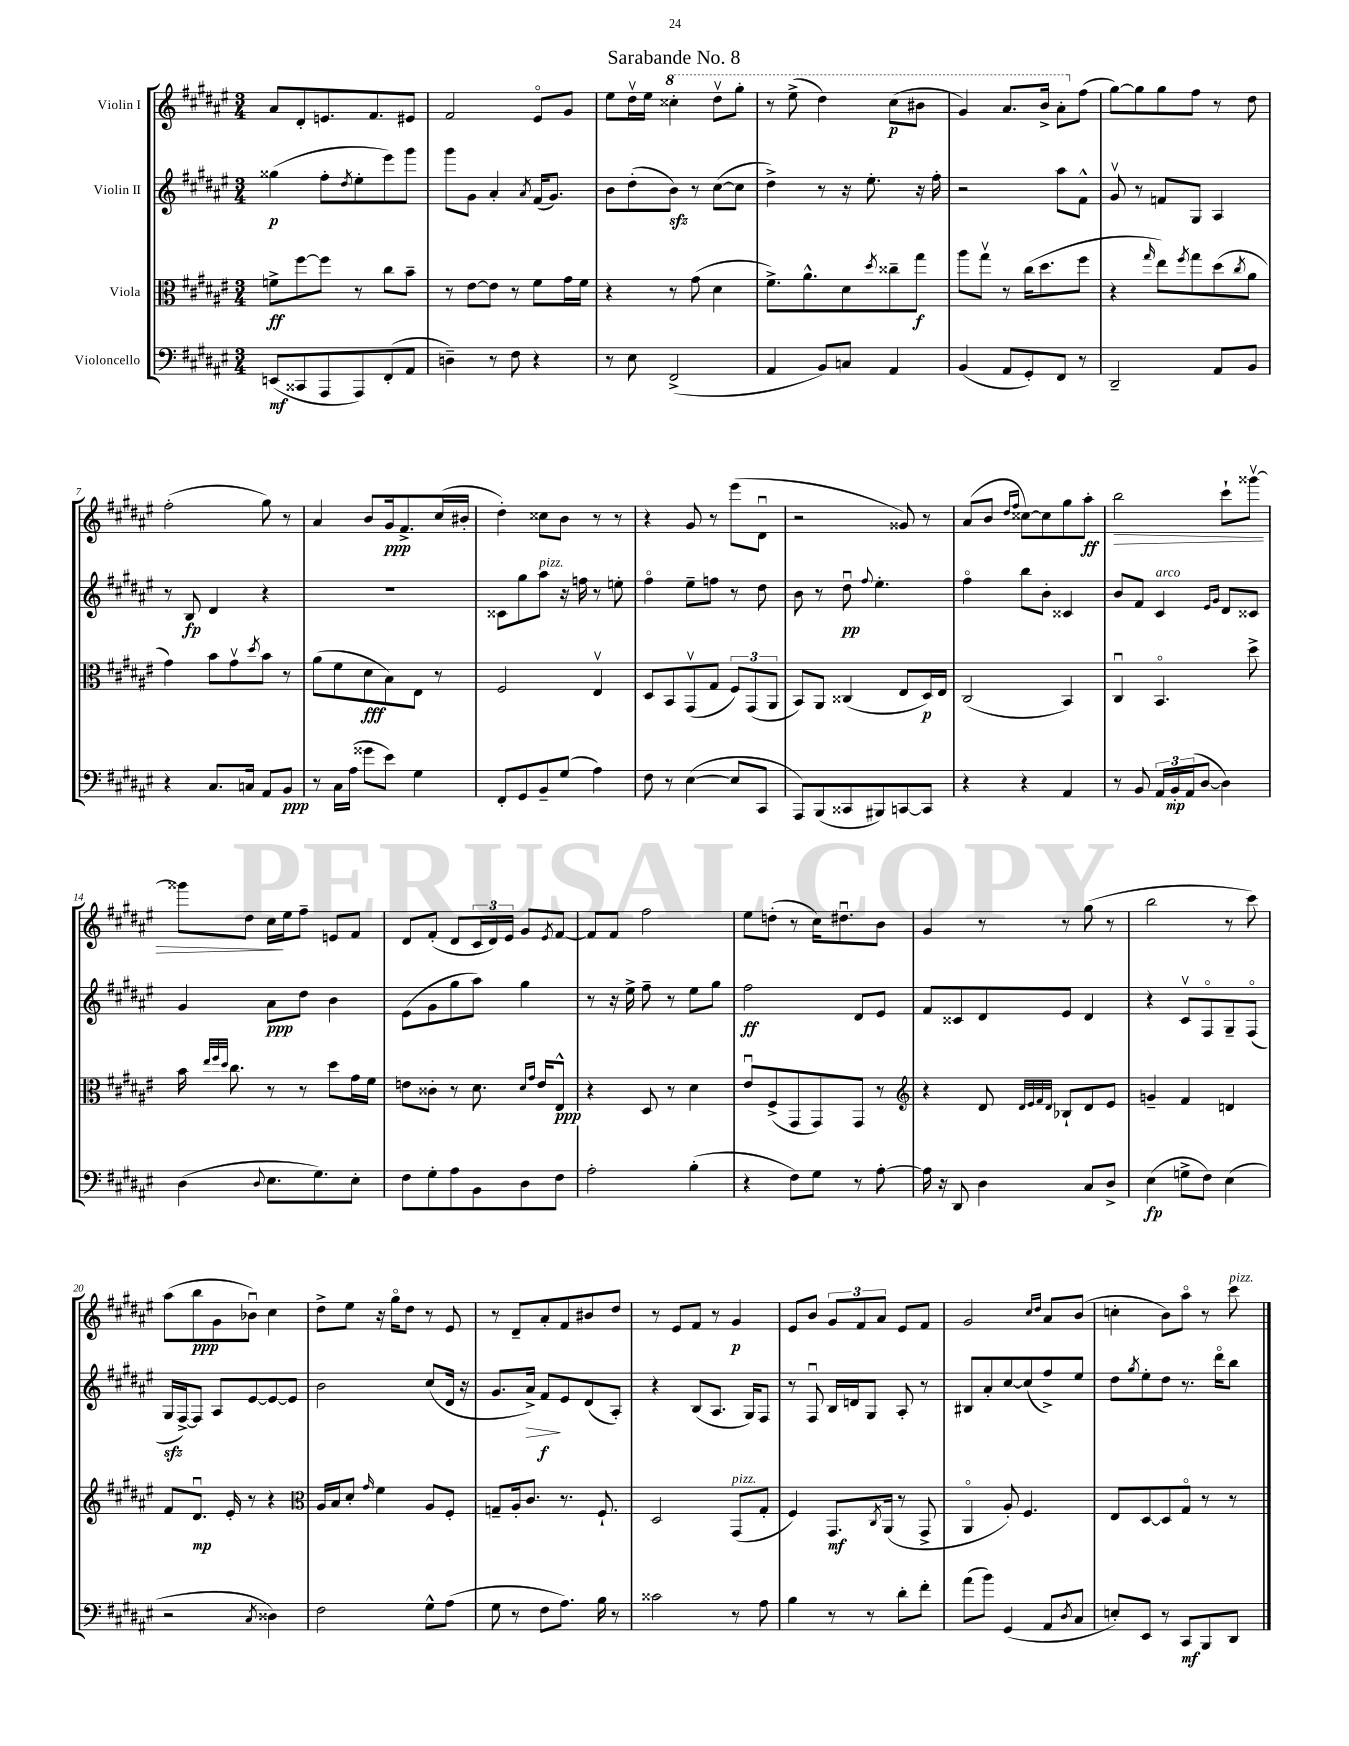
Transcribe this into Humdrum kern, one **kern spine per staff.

**kern	**kern	**kern	**kern
*staff4	*staff3	*staff2	*staff1
*clefF4	*clefC3	*clefG2	*clefG2
*k[f#c#g#d#a#e#]	*k[f#c#g#d#a#e#]	*k[f#c#g#d#a#e#]	*k[f#c#g#d#a#e#]
*M3/4	*M3/4	*M3/4	*M3/4
(8EE/L	8f^\L	(4gg##\	8a#/L
8CC##/	[8ff#\	.	8d#'/
8AAA#/	8ff#\]J	8ff#'\L	8.e/
.	.	8qdd#/	.
8AAA#/)	8r	8ee#'\	.
.	.	.	8.f#/
(8FF#'/	8cc#\L	8eee#\)	.
8AA#/J	8b~\J	8ggg#\J	8e#/J
=	=	=	=
4D~\)	8r	8ggg#\L	2f#/
.	[8e#\L	8g#\J	.
8r	8e#\]J	4a#'/	.
8F#\	8r	.	.
.	.	8qa#/	.
4r	8f#\L	(16f#/LK	8e#o/L
.	.	8.g#/J)	.
.	16g#\L	.	8g#/J
.	16f#\JJ	.	.
=	=	=	=
8r	4r	8b\L	8ee#\L
8E#\	.	(8dd#'\	16dd#v\L
.	.	.	16ee#\JJ
(2FF#^/	8r	8b\J)	4ccc##'\
.	(8g#\	8r	.
.	4d#\	([8cc#\L	8ddd#v\L
.	.	8cc#\]J	8ggg#'\J
=	=	=	=
4AA#/	8.f#^\L)	4dd#^\)	8r
.	.	.	(8eee#^\
.	8.a#^^\	.	.
8BB/L)	.	8r	4ddd#\)
8C/J	8d#\	16r	.
.	.	8.ee#'\	.
.	8qdd#/	.	.
4AA#/	8cc##~\	.	(8ccc#\L
.	8gg#\J	16r	8bb#\J
.	.	16ff#'\	.
=	=	=	=
(4BB/	8aa#\L	2r	4gg#/)
.	8gg#v\J	.	.
8AA#/L	8r	.	8.aa#/L
8GG#'/)	(16cc#\LK	.	.
.	8.dd#\	.	16bb^/Jk
8FF#/J	.	8aa#\L	8aa#'\L
8r	8ff#\J	8f#^^\J	(8ff#\J
=	=	=	=
2DD#~/	4r	8g#v/	[8gg#\L)
.	.	8r	8gg#\]
.	16qqgg#/	.	.
.	8ee#\L)	8f/L	8gg#\
.	8qff#/	.	.
.	8gg#\	8G#/J	8ff#\J
8AA#/L	(8dd#\	4A#/	8r
.	8qcc#/	.	.
8BB/J	8a#\J	.	8dd#\
=	=	=	=
4r	4g#\)	8r	(2ff#'\
.	.	8B/	.
8.C#/L	8b\L	4d#/	.
.	8g#v\	.	.
16C/Jk	.	.	.
.	8qdd#/	.	.
8AA#/L	8b\J	4r	8gg#\)
8BB/J	8r	.	8r
=	=	=	=
8r	(8a#\L	2.r	4a#/
16C#\LL	8f#\	.	.
(16A#\JJ	.	.	.
8g##\L	8d#\	.	8b/L
8e#\J)	8B\)	.	16g#/k
.	.	.	8.f#^/
4G#\	8E#\J	.	.
.	8r	.	(16cc#/L
.	.	.	16b#'/JJ
=	=	=	=
8FF#'/L	2F#/	8c##\L	4dd#'\)
8GG#/	.	8gg#\	.
8BB~/	.	8aa#\J	8cc##\L
(8G#/J	.	16r	8b\J
.	.	16ff\	.
4A#\)	4E#v/	8r	8r
.	.	8ee'\	8r
=	=	=	=
8F#\	8D#/L	4ff#o\	4r
8r	8BB/	.	.
([4E#\	(8GG#v/	8ee#~\L	8g#/
.	8G#/J	8ff\J	8r
8E#/]L	12F#/L)	8r	(8eee#\L
.	(12GG#/	.	.
8CC#/J	.	8dd#\	8d#u\J
.	12AA#/J	.	.
=	=	=	=
8AAA#/L)	8BB/L)	8b\	2r
(8BBB/	8AA#/J	8r	.
8CC##/	(4C##/	8dd#u\	.
.	.	8qqff#/	.
8BBB#/)	.	4.ee#'\	.
[8CC/	8E#/L	.	8g##/)
8CC/]J	16D#/L)	.	8r
.	16E#/JJ	.	.
=	=	=	=
4r	(2C#/	4ff#o\	(8a#/L
.	.	.	8b/J
.	.	.	16qqdd#/LL
.	.	.	16qqff#/JJ
4r	.	8bb\L	[8cc##\L)
.	.	8b'\J	8cc##\]
4AA#/	4BB/)	4c##/	8gg#\
.	.	.	8aa#'\J
=	=	=	=
8r	4C#u/	8b/L	2bb\
8BB/	.	8f#/J	.
24AA#/LL	4.BBo/	4c#/	.
24BB'/	.	.	.
(24AA#/J	.	.	.
[8D#/J	.	.	.
.	.	16qqe#/LL	.
.	.	16qqg#/JJ	.
4D#\])	.	8d#/L	8ccc#`\L
.	8dd#^\	8c##/J	[8ggg##v\J
=	=	=	=
(4D#\	16b\	4g#/	8ggg##\]L
.	32qqee#/LLL	.	.
.	32qqff#/	.	.
.	32qqdd#/JJJ	.	.
.	8.cc#\	.	.
.	.	.	8dd#\J
8qqD#/	.	.	.
8.E#\L	8r	8a#\L	16cc#\LL
.	.	.	16ee#\J
.	8r	8dd#\J	8ff#~\J
8.G#\)	.	.	.
.	8dd#\L	4b\	8e/L
8E#'\J	16g#\L	.	8f#/J
.	16f#\JJ	.	.
=	=	=	=
8F#\L	8e\L	(8e#\L	8d#/L
8G#'\	8c##'\J	8g#\	(8f#'/J
8A#\	8r	8gg#\	8d#/L
8BB\	8.d#\	8aa#\J)	24c#/L
.	.	.	24d#/)
.	.	.	24e#/JJ
8D#\	.	4gg#\	8g#/L
.	16qqd#/LL	.	.
.	16qqg#/JJ	.	.
.	16e/LK	.	.
.	.	.	8qe#/
8F#\J	8E#^^/J	.	[8f#/J
=	=	=	=
2A#'\	4r	8r	8f#/]L
.	.	16r	8f#/J
.	.	16ee#^\	.
.	8D#/	8ff#~\	2ff#\
.	8r	8r	.
(4B'\	4d#\	8ee#\L	.
.	.	8gg#\J	.
=	=	=	=
4r	8e#u/L	2ff#\	8ee#\L
.	(8F#^/	.	(8dd'\J
8F#\L)	8GG#/	.	8r
8G#\J	8GG#/)	.	16cc#\LK)
.	.	.	8.dd#u\
8r	8GG#/J	8d#/L	.
[8A#'\	8r	8e#/J	8b\J
=	=	=	=
*	*clefG2	*	*
16A#\]	4r	8f#/L	4g#/
16r	.	.	.
8DD#/	.	8c##/	.
4D#\	8d#/	8d#/	8r
.	32qqd#/LLL	.	.
.	32qqe#/	.	.
.	32qqf#/	.	.
.	32qqd#/JJJ	.	.
.	8B-`/L	8e#/J	8r
8C#/L	8d#/	4d#/	(8gg#\
8D#^/J	8e#/J	.	8r
=	=	=	=
(4E#\	4g~/	4r	2bb\
8G^\L	4f#/	8c#v/L	.
8F#\J)	.	8F#o/	.
(4E#\	4d/	8G#~/	8r
.	.	(8F#o/J	8ccc#\)
=	=	=	=
2r	8f#/L	16G#/LL	(8aa#\L
.	.	[16F#^/J)	.
.	8.d#u/J	8F#/]J	8bb\
.	.	8A#/L	8g#\
.	16e#'/	.	.
.	8r	[8e#/	8b-u\J)
8qC#/	.	.	.
4D##\)	4r	8e#/_	4cc#\
.	.	8e#/]J	.
=	=	=	=
*	*clefC3	*	*
2F#\	16A#/LL	2b\	8dd#^\L
.	16B/J	.	.
.	8d#'/J	.	8ee#\J
.	16qqg#/	.	.
.	4f#\	.	16r
.	.	.	16gg#o\LK
.	.	.	8dd#\J
8G#^^\L	8A#/L	(8cc#/L	8r
(8A#\J	8F#'/J	16d#/Jk	8e#/
.	.	16r	.
=	=	=	=
8G#\	8G~/L	8.g#/L	8r
8r	16A#'/k	.	8d#~/L
.	8.c#/J	16a#^/Jk)	.
8F#\L	.	8f#/L	8a#'/
8.A#\J)	8.r	8e#/	8f#/
.	.	(8d#/	8b#/
16B\	8.F#`/	.	.
8r	.	8A#'/J)	8dd#/J
=	=	=	=
2c##\	2D#/	4r	8r
.	.	.	8e#/L
.	.	(8B/L	8f#/J
.	.	8.A#/J	8r
8r	(8GG#/L	.	4g#/
.	.	16G#/LK)	.
8A#\	8G#'/J	8F#/J	.
=	=	=	=
4B\	4F#/)	8r	8e#/L
.	.	8F#u/	8b/J
8r	8.GG#/L	16B/LL	12g#/L
.	.	16d/J	.
.	.	.	12f#/
8r	.	8G#/J	.
.	.	.	12a#/J
.	8qC#/	.	.
.	(16AA#/Jk	.	.
8d#'\L	8r	8A#'/	8e#/L
8f#'\J	8GG#^/	8r	8f#/J
=	=	=	=
(8a#\L	4AA#o/	8B#/L	2g#/
8b\J)	.	8a#'/	.
(4GG#/	8A#'/)	[8cc#/	.
.	4.F#/	(8cc#/]	.
.	.	.	16qqcc#/LL
.	.	.	16qqdd#/JJ
8AA#/L	.	8ff#^/)	8a#/L
8qD#/	.	.	.
8C#/J	.	8ee#/J	(8b/J
=	=	=	=
8E'/L)	8E#/L	8dd#\L	4cc'\
.	.	8qgg#/	.
8EE#/J	[8D#/	8ee#'\	.
8r	8D#/]	8dd#\J	8b\L)
8CC#/L	8G#o/J	8.r	8aa#o\J
8BBB/	8r	.	8r
.	.	16ddd#o\LK	.
8DD#/J	8r	8bb\J	8ccc#\
==	==	==	==
*-	*-	*-	*-
